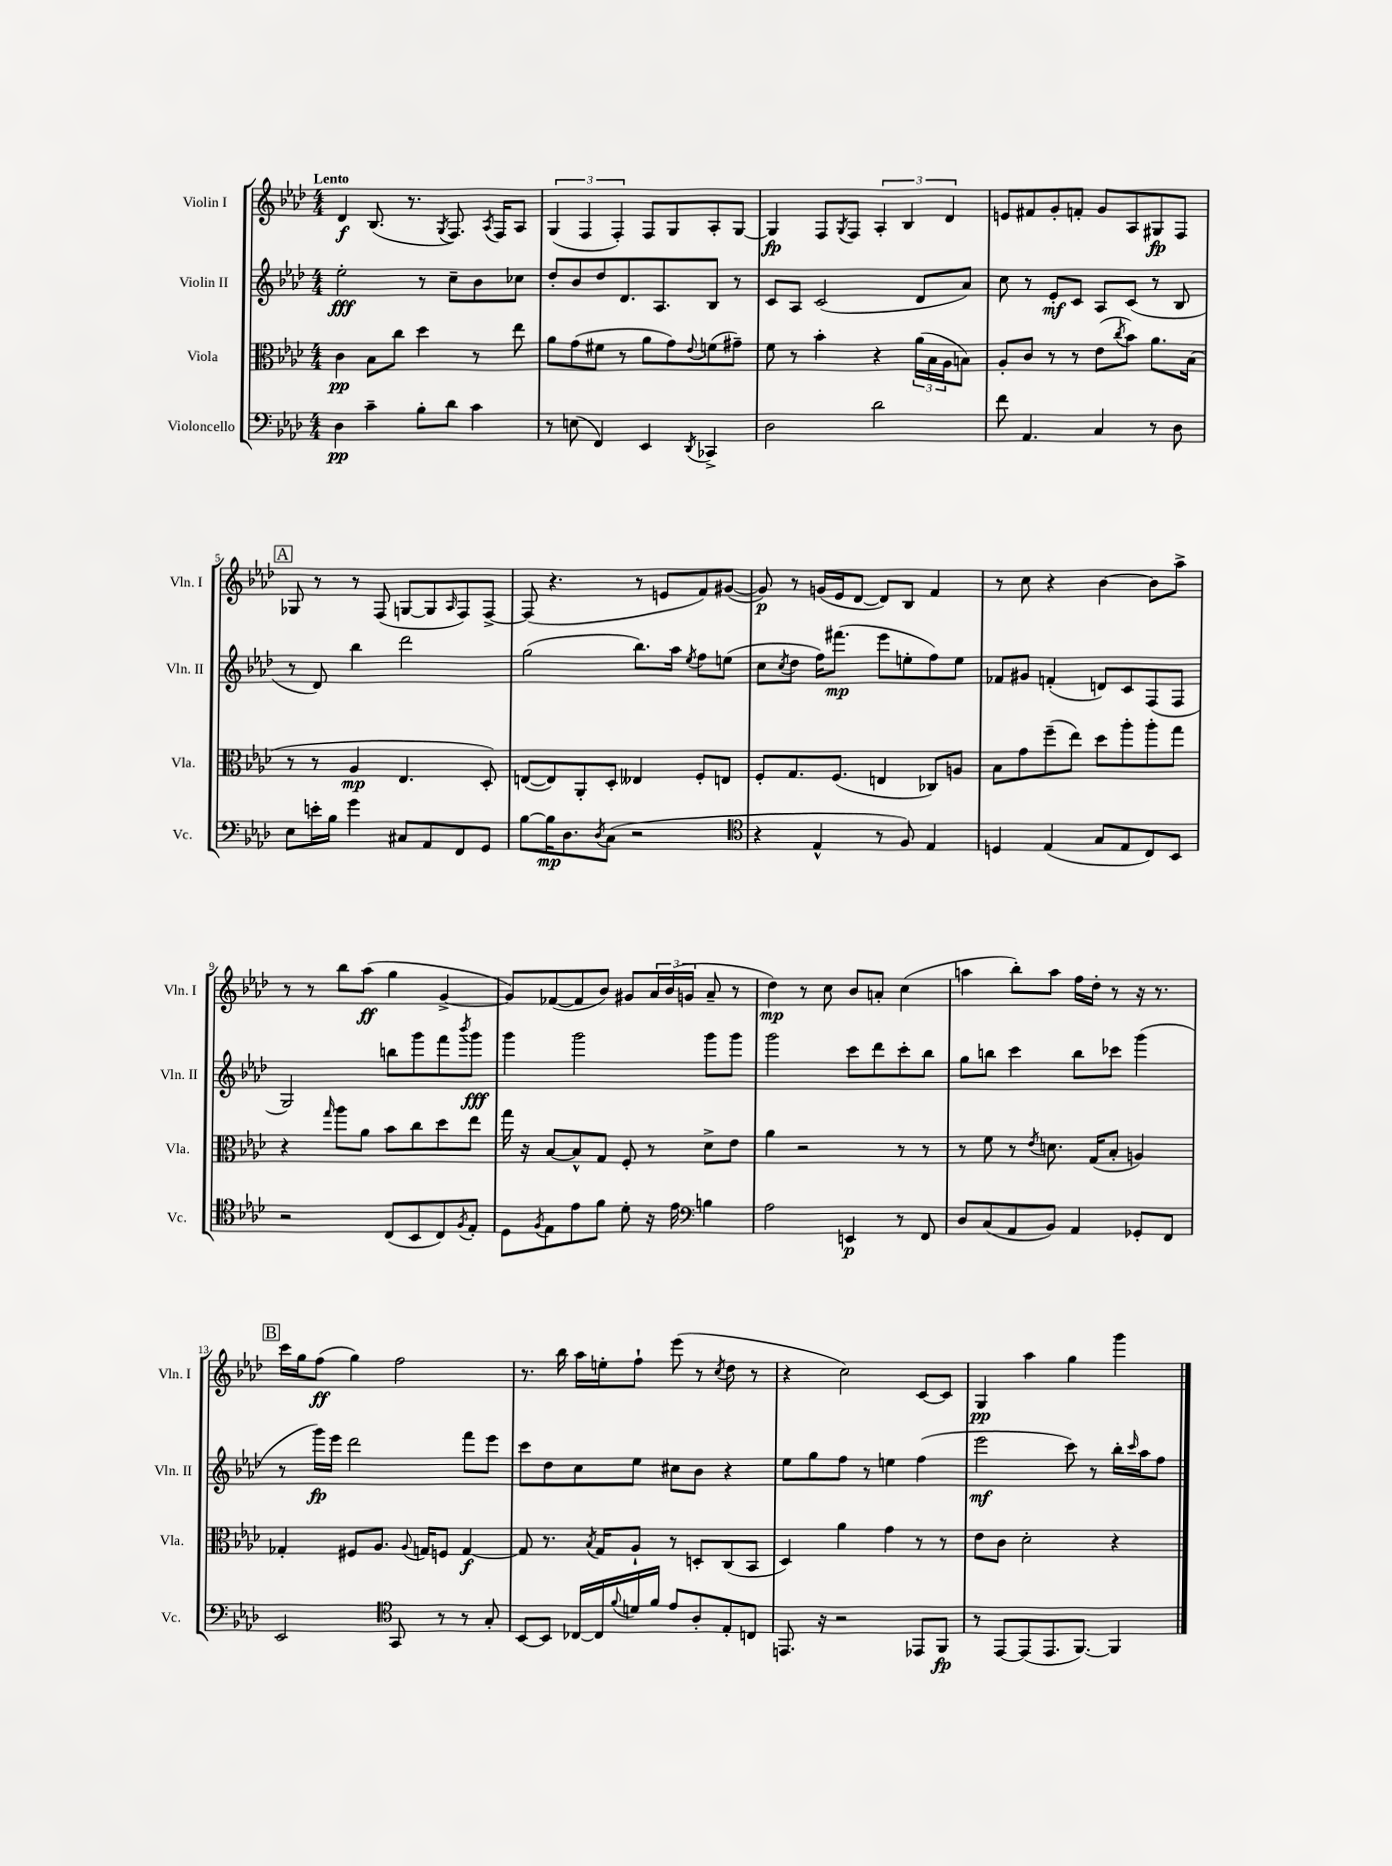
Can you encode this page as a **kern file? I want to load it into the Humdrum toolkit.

**kern	**dynam	**kern	**dynam	**kern	**dynam	**kern	**dynam
*part4	*part4	*part3	*part3	*part2	*part2	*part1	*part1
*staff4	*staff4	*staff3	*staff3	*staff2	*staff2	*staff1	*staff1
*I"Violoncello	*	*I"Viola	*	*I"Violin II	*	*I"Violin I	*
*I'Vc.	*	*I'Vla.	*	*I'Vln. II	*	*I'Vln. I	*
*clefF4	*	*clefC3	*	*clefG2	*	*clefG2	*
*k[b-e-a-d-]	*	*k[b-e-a-d-]	*	*k[b-e-a-d-]	*	*k[b-e-a-d-]	*
*M4/4	*	*M4/4	*	*M4/4	*	*M4/4	*
=1	=1	=1	=1	=1	=1	=1	=1
!	!	!	!	!	!	!LO:TX:a:B:t=Lento	!
4D-\	pp	4c\	pp	2ee-'\	fff	4d-/	f
4c~\	.	8B-\L	.	.	.	(8.B-/	.
.	.	8cc\J	.	.	.	.	.
.	.	.	.	.	.	8.r	.
8B-'\L	.	4dd-\	.	8r	.	.	.
.	.	.	.	.	.	8qG/	.
8d-\J	.	.	.	8cc~\L	.	8.F/)	.
4c\	.	8r	.	8b-\	.	.	.
.	.	.	.	.	.	8qA-/	.
.	.	.	.	.	.	16F/KL	.
.	.	8ee-\	.	8cc-X\J	.	8A-/J	.
=2	=2	=2	=2	=2	=2	=2	=2
8r	.	8a-\L	.	8dd-'/L	.	(6G/	.
(8En\	.	(8g\	.	8b-/	.	.	.
.	.	.	.	.	.	6F/	.
4FF/)	.	8f#X\J	.	8dd-/	.	.	.
.	.	.	.	.	.	6F'/)	.
.	.	8r	.	8.d-/	.	.	.
4EE-/	.	8a-\L	.	.	.	8F/L	.
.	.	.	.	8.A-/	.	.	.
.	.	8g\)	.	.	.	8G/	.
8qDD-/	.	8qqe-/	.	.	.	.	.
4CC-X^/	.	(8fn\	.	8B-/J	.	8A-'/	.
.	.	8g#X~\J)	.	8r	.	[8G/J	.
=3	=3	=3	=3	=3	=3	=3	=3
2D-\	.	8f\	.	8c/L	.	4G/]	fp
.	.	8r	.	8A-/J	.	.	.
.	.	4b-'\	.	(2c/	.	8F/L	.
.	.	.	.	.	.	8qG/	.
.	.	.	.	.	.	8F/J	.
2d-\	.	4r	.	.	.	6A-'/	.
.	.	.	.	.	.	6B-/	.
.	.	(24a-\LL	.	8d-/L	.	.	.
.	.	24B-\	.	.	.	.	.
.	.	24A-\J	.	.	.	6d-/	.
.	.	8Bn\J)	.	8a-/J)	.	.	.
=4	=4	=4	=4	=4	=4	=4	=4
8f\	.	8A-'/L	.	8cc\	.	8en/L	.
4.AA-/	.	8c/J	.	8r	.	8f#X/	.
.	.	8r	.	8e-'/L	mf	8g'/	.
.	.	8r	.	8c/J	.	8fn'/J	.
4C/	.	(8e-\L	.	8A-/L	.	8g/L	.
.	.	8qcc/	.	.	.	.	.
.	.	8b-\J)	.	(8c/J	.	8A-/	.
8r	.	8.a-\L	.	8r	.	8G#X/	fp
8D-\	.	.	.	8B-/	.	8F/J	.
.	.	(16B-\Jk	.	.	.	.	.
!!LO:LB:g=z
!!LO:REH:place=s1:t=A
=5	=5	=5	=5	=5	=5	=5	=5
8E-\L	.	8r	.	8r	.	8G-X/	.
16en'\L	.	8r	.	8d-/)	.	8r	.
16B-\JJ	.	.	.	.	.	.	.
4g\	.	4A-/	mp	4bb-\	.	8r	.
.	.	.	.	.	.	(8F/	.
8C#X/L	.	4.E-/	.	2ddd-\	.	[8Gn/L	.
8AA-/	.	.	.	.	.	8G/]	.
.	.	.	.	.	.	16qqA-/	.
8FF/	.	.	.	.	.	8F/)	.
8GG/J	.	8D-'/)	.	.	.	[8F^/J	.
=6	=6	=6	=6	=6	=6	=6	=6
[8B-\L	.	([8En/L	.	(2gg\	.	(8F/]	.
16B-\K]	mp	8E/])	.	.	.	4.r	.
8.D-\	.	.	.	.	.	.	.
.	.	8AA-'/	.	.	.	.	.
8qD-/	.	.	.	.	.	.	.
(8C\J	.	8D-'/J	.	.	.	.	.
2r	.	4E--X/	.	8.bb-\L)	.	8r	.
.	.	.	.	.	.	8en/L	.
.	.	.	.	16aa-\Jk	.	.	.
.	.	.	.	8qee-/	.	.	.
.	.	8F'/L	.	8ff\L	.	8f/)	.
.	.	8En/J	.	(8een\J	.	([8g#X/J	.
=7	=7	=7	=7	=7	=7	=7	=7
*clefC4	*	*	*	*	*	*	*
4r	.	8F'/L	.	8cc\L	.	8g#/])	p
.	.	.	.	8qcc/	.	.	.
.	.	8.G/	.	8dd-\J	.	8r	.
4E-^^/	.	.	.	16ff\KL)	.	(16gn/LL	.
.	.	(8.F/J	.	(8.fff#X\J	mp	16e-/J	.
.	.	.	.	.	.	[8d-/J	.
8r	.	4En/	.	8eee-\L	.	8d-/L])	.
8F/)	.	.	.	8een'\	.	8B-/J	.
4E-/	.	8C-X/L)	.	8ff\)	.	4f/	.
.	.	8An/J	.	8ee\J	.	.	.
=8	=8	=8	=8	=8	=8	=8	=8
4Dn/	.	8B-\L	.	8f-X/L	.	8r	.
.	.	8g\	.	8g#X/J	.	8cc\	.
(4E-/	.	(8ff~\	.	(4fn'/	.	4r	.
.	.	8ee-\J)	.	.	.	.	.
8G/L	.	8dd-\L	.	8dn/L)	.	[4b-\	.
8E-/	.	8aa-'\	.	8c/	.	.	.
8C/)	.	8aa-'\	.	(8F/	.	8b-\L]	.
8BB-/J	.	8gg\J	.	8F/J	.	8aa-^\J	.
!!LO:LB:g=z
=9	=9	=9	=9	=9	=9	=9	=9
2r	.	4r	.	2G/)	.	8r	.
.	.	.	.	.	.	8r	.
.	.	16qqgg/	.	.	.	.	.
.	.	8aa-\L	.	.	.	8bb-\L	.
.	.	8a-\J	.	.	.	(8aa-\J	ff
(8C/L	.	8b-\L	.	8bbn\L	.	4gg\	.
8BB-/	.	8cc\	.	8ggg\	.	.	.
8C/)	.	8dd-\	.	8fff\	.	[4g^/	.
8qF/	.	.	.	8qbbb-/	.	.	.
8E-'/J	.	8ee-\J	.	8ggg\J	fff	.	.
=10	=10	=10	=10	=10	=10	=10	=10
8D-\L	.	16gg\	.	4ggg\	.	8g/L])	.
.	.	16r	.	.	.	.	.
8qF/	.	.	.	.	.	.	.
8E-\	.	[8B-/L	.	.	.	([8f-X/	.
8e-\	.	8B-^^/]	.	2ggg\	.	8f-/]	.
8f\J	.	8G/J	.	.	.	8b-/J)	.
8d-'\	.	8F'/	.	.	.	8g#X/L	.
16r	.	8r	.	.	.	24a-/L	.
.	.	.	.	.	.	(24b-/	.
16e-\	.	.	.	.	.	.	.
.	.	.	.	.	.	24gn/JJ	.
*clefF4	*	*	*	*	*	*	*
4Bn\	.	8d-^\L	.	8ggg\L	.	8a-~/	.
.	.	8e-\J	.	8ggg\J	.	8r	.
=11	=11	=11	=11	=11	=11	=11	=11
2A-\	.	4a-\	.	2ggg\	.	4dd-\)	mp
.	.	2r	.	.	.	8r	.
.	.	.	.	.	.	8cc\	.
4EEn/	p	.	.	8ccc\L	.	8b-/L	.
.	.	.	.	8ddd-\	.	8an'/J	.
8r	.	8r	.	8ccc'\	.	(4cc\	.
8FF/	.	8r	.	8bb-\J	.	.	.
=12	=12	=12	=12	=12	=12	=12	=12
8D-/L	.	8r	.	8gg\L	.	4aan\	.
(8C/	.	8f\	.	8bbn\J	.	.	.
8AA-/	.	8r	.	4ccc\	.	8bb-'\L)	.
.	.	8qe-/	.	.	.	.	.
8BB-/J)	.	8.dn\	.	.	.	8aa\J	.
4AA-/	.	.	.	8bb\L	.	16ff\LL	.
.	.	(16G/KL	.	.	.	16dd-'\JJ	.
.	.	8B-'/J	.	8ccc-X\J	.	8r	.
8GG-X'/L	.	4An/)	.	(4ggg\	.	16r	.
.	.	.	.	.	.	8.r	.
8FF/J	.	.	.	.	.	.	.
!!LO:LB:g=z
!!LO:REH:place=s1:t=B
=13	=13	=13	=13	=13	=13	=13	=13
2EE-/	.	4G-X'/	.	8r	.	16ccc\LL	.
.	.	.	.	.	.	16gg\J	.
.	.	.	.	16ggg\LL)	fp	(8ff\J	ff
.	.	.	.	16eee-\JJ	.	.	.
.	.	8F#X/L	.	2ddd-\	.	4gg\)	.
.	.	8.A-/J	.	.	.	.	.
*clefC4	*	*	*	*	*	*	*
8GG/	.	.	.	.	.	2ff\	.
.	.	8qqA-/	.	.	.	.	.
.	.	16Gn/KL	.	.	.	.	.
8r	.	8Fn/J	.	.	.	.	.
8r	.	[4G/	f	8fff\L	.	.	.
8G'/	.	.	.	8eee-\J	.	.	.
=14	=14	=14	=14	=14	=14	=14	=14
[8BB-/L	.	8G/]	.	8ccc\L	.	8.r	.
8BB-/J]	.	8.r	.	8dd-\	.	.	.
.	.	.	.	.	.	16bb-\	.
[16C-X/LL	.	.	.	8cc\	.	16aa-\LL	.
.	.	8qB-/	.	.	.	.	.
16C-/]	.	16G/KL	.	.	.	16een'\J	.
8qqf/	.	.	.	.	.	.	.
16dn/	.	8A-`/J	.	8ee-\J	.	8ff`\J	.
16f/JJ	.	.	.	.	.	.	.
8e-/L	.	8r	.	8cc#X\L	.	(8eee-\	.
8A-'/	.	8Dn'/L	.	8b-\J	.	8r	.
.	.	.	.	.	.	8qcc/	.
8E-'/	.	(8C/	.	4r	.	8dd-\	.
8Cn/J	.	8BB-/J	.	.	.	8r	.
=15	=15	=15	=15	=15	=15	=15	=15
8.EEn/	.	4D-/)	.	8ee-\L	.	4r	.
.	.	.	.	8gg\	.	.	.
16r	.	.	.	.	.	.	.
2r	.	4a-\	.	8ff\J	.	2cc\)	.
.	.	.	.	8r	.	.	.
.	.	4g\	.	4een\	.	.	.
8EE-X/L	.	8r	.	(4ff\	.	[8c/L	.
8FF/J	fp	8r	.	.	.	8c/J]	.
=16	=16	=16	=16	=16	=16	=16	=16
8r	.	8e-\L	.	2eee-\	mf	4G/	pp
[8EE-/L	.	8c\J	.	.	.	.	.
(8EE-/]	.	2d-'\	.	.	.	4aa-\	.
8.EE-/	.	.	.	.	.	.	.
.	.	.	.	8ccc\)	.	4gg\	.
[8.FF/J)	.	.	.	.	.	.	.
.	.	.	.	8r	.	.	.
4FF/]	.	4r	.	16bb-'\LL	.	4ggg\	.
.	.	.	.	16qqccc/	.	.	.
.	.	.	.	16aa-\J	.	.	.
.	.	.	.	8ff\J	.	.	.
==	==	==	==	==	==	==	==
*-	*-	*-	*-	*-	*-	*-	*-
